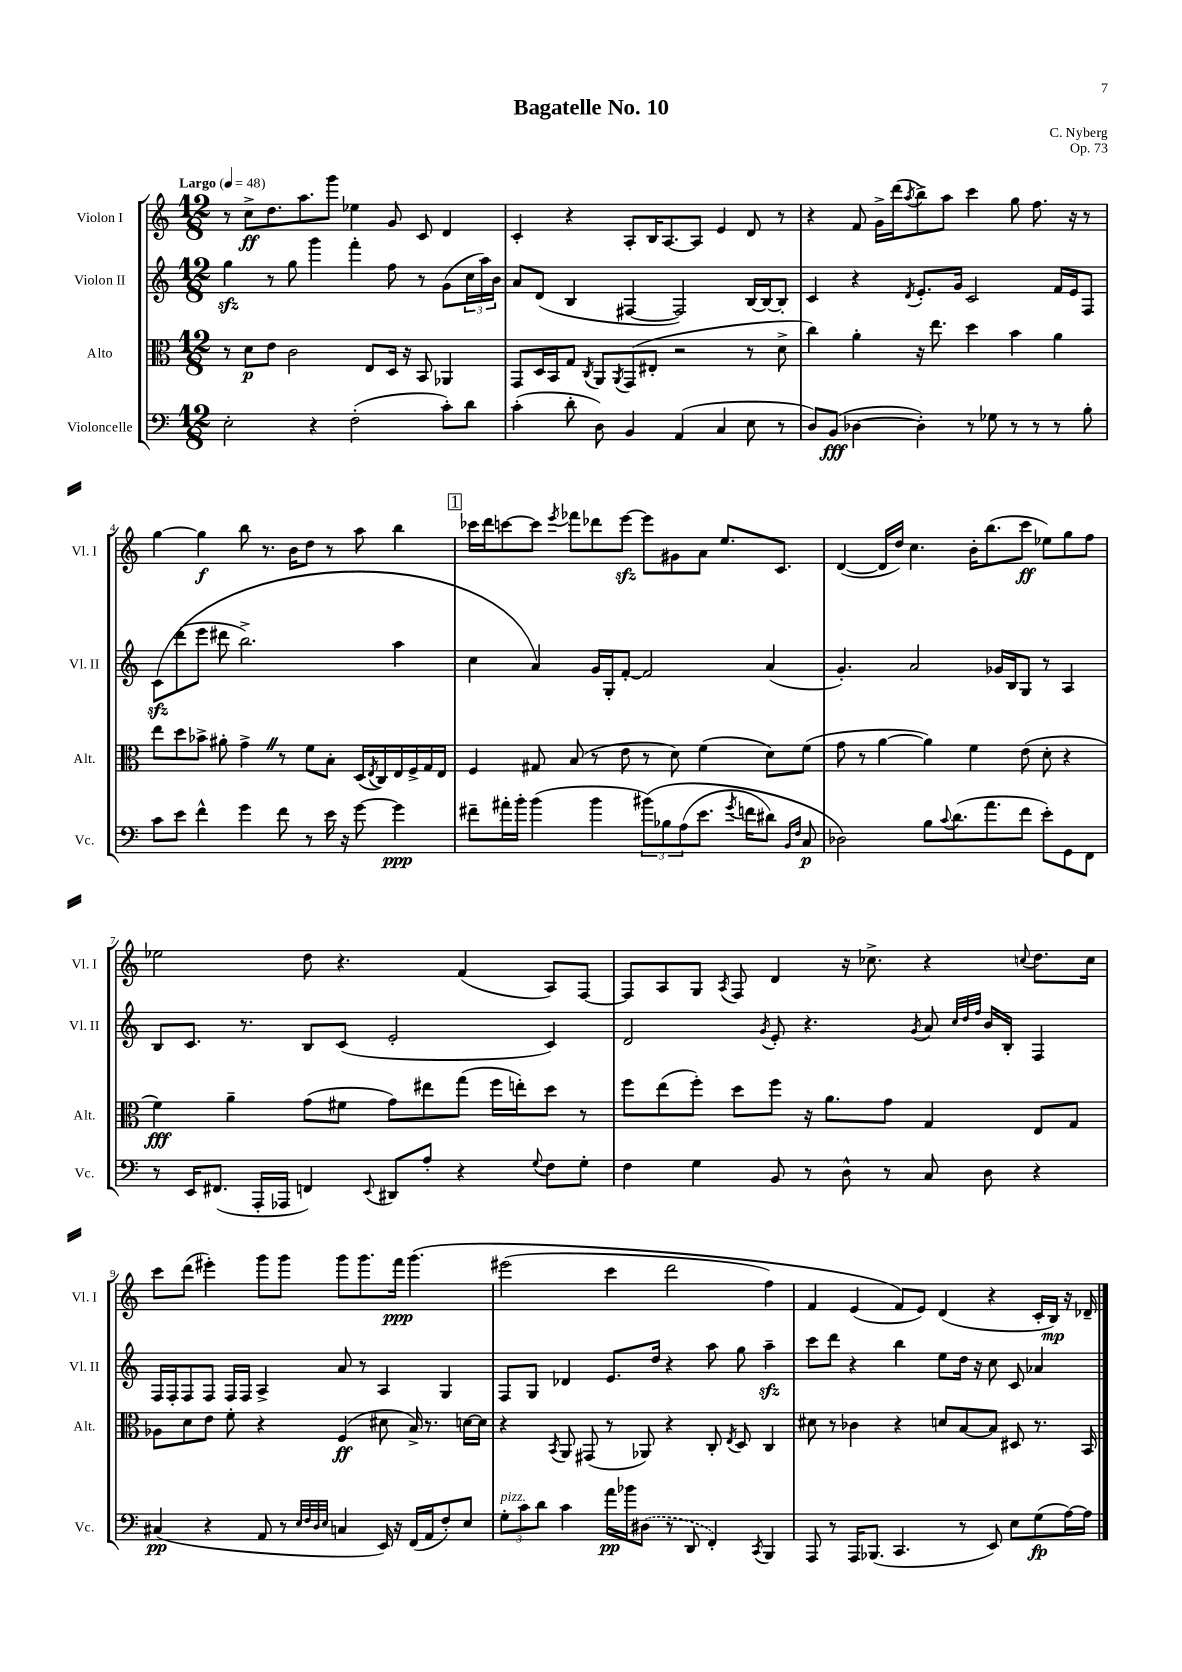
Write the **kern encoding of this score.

**kern	**dynam	**kern	**dynam	**kern	**kern	**dynam
*part4	*part4	*part3	*part3	*part2	*part1	*part1
*staff4	*staff4	*staff3	*staff3	*staff2	*staff1	*staff1
*I"Violoncelle	*	*I"Alto	*	*I"Violon II	*I"Violon I	*
*I'Vc.	*	*I'Alt.	*	*I'Vl. II	*I'Vl. I	*
*clefF4	*	*clefC3	*	*clefG2	*clefG2	*
*k[]	*	*k[]	*	*k[]	*k[]	*
*M12/8	*	*M12/8	*	*M12/8	*M12/8	*
*MM48	*	*MM48	*	*MM48	*MM48	*
=1	=1	=1	=1	=1	=1	=1
!	!	!	!	!	!LO:TX:a:B:t=Largo	!
2E'\	.	8r	.	4ggzz\	8r	.
.	.	8d\L	p	.	8cc^\L	ff
.	.	8e\J	.	8r	8.dd\	.
.	.	2c\	.	8gg\	.	.
.	.	.	.	.	8.aa\	.
4r	.	.	.	4ggg\	.	.
.	.	.	.	.	8ggg\J	.
(2F'\	.	.	.	4fff'\	4ee-X\	.
.	.	8E/L	.	.	.	.
.	.	16D/Jk	.	8ff\	8g/	.
.	.	16r	.	.	.	.
.	.	8BB/	.	8r	8c/	.
8c'\L)	.	4AA-X/	.	(8g\L	4d/	.
8d\J	.	.	.	24cc\L	.	.
.	.	.	.	24aa\)	.	.
.	.	.	.	24b\JJ	.	.
=2	=2	=2	=2	=2	=2	=2
(4c'\	.	8GG/L	.	8a/L	4c'/	.
.	.	16D/L	.	(8d/J	.	.
.	.	16BB/J	.	.	.	.
8d'\	.	8G/J	.	4B/	4r	.
.	.	8qC/	.	.	.	.
8D\)	.	8AA/L	.	.	.	.
.	.	8qAA/	.	.	.	.
4BB/	.	(8GG/	.	[4F#X/	8A'/L	.
.	.	8E#X'/J	.	.	16B/K	.
.	.	.	.	.	[8.A/	.
(4AA/	.	2r	.	2F#/])	.	.
.	.	.	.	.	8A/J]	.
4C/	.	.	.	.	4e/	.
8E\	.	8r	.	[16B/LL	8d/	.
.	.	.	.	16B/J_	.	.
8r	.	8d^\	.	8B'/J]	8r	.
=3	=3	=3	=3	=3	=3	=3
8D/L)	.	4cc\)	.	4c/	4r	.
(8BB/J	fff	.	.	.	.	.
[4D-X\	.	4a'\	.	4r	8f/	.
.	.	.	.	.	16g^\LL	.
.	.	.	.	.	(16ddd\J	.
.	.	.	.	8qd/	8qaa/	.
4D-'\])	.	16r	.	8.e'/L	8bb^\)	.
.	.	8.ee\	.	.	.	.
.	.	.	.	.	8aa\J	.
.	.	.	.	16g/Jk	.	.
8r	.	4dd\	.	2c/	4ccc\	.
8G-X\	.	.	.	.	.	.
8r	.	4b\	.	.	8gg\	.
8r	.	.	.	.	8.ff\	.
8r	.	4a\	.	16f/LL	.	.
.	.	.	.	16e/J	16r	.
8B'\	.	.	.	8F/J	8r	.
!!LO:LB:g=z
=4	=4	=4	=4	=4	=4	=4
8c\L	.	8ee\L	.	(8czz\L	[4gg\	.
8e\J	.	8dd\	.	(8ddd\	.	.
4f^^\	.	8b-X^\J	.	8eee\J	4gg\]	f
.	.	8a#X'\	.	8ddd#X\	.	.
4g\	.	4g^Z\	.	2.bb^\)	8bb\	.
.	.	.	.	.	8.r	.
8f\	.	8r	.	.	.	.
.	.	.	.	.	16b\KL	.
8r	.	8f\L	.	.	8dd\J	.
16e\	.	8B'\J	.	.	8r	.
16r	.	.	.	.	.	.
[8g\	.	(16D/LL	.	.	8aa\	.
.	.	8qE/	.	.	.	.
.	.	16C/)	.	.	.	.
4g\]	ppp	16E/	.	4aa\	4bb\	.
.	.	16F^/	.	.	.	.
.	.	16G/	.	.	.	.
.	.	16E/JJ	.	.	.	.
!!LO:REH:place=s1:t=1
=5	=5	=5	=5	=5	=5	=5
8f#X~\L	.	4F/	.	4cc\	16ccc-X\LL	.
.	.	.	.	.	16ddd\J	.
16a#X'\L	.	.	.	.	[8cccn\	.
16b'\JJ	.	.	.	.	.	.
(4b\	.	8G#X/	.	4a/)	8ccc\J]	.
.	.	.	.	.	8qeee/	.
.	.	(8B/	.	.	8fff-X\L	.
4b\	.	8r	.	16g/LL	8ddd-X\	.
.	.	.	.	16G'/J	.	.
.	.	8e\	.	[8f'/J	[8eeezz\J	.
(12b#X\L)	.	8r	.	2f/]	8eee\L]	.
12B-X\	.	.	.	.	.	.
.	.	8d\)	.	.	8g#X\	.
(12A\	.	.	.	.	.	.
8.e\J	.	(4f\	.	.	8a\J	.
.	.	.	.	.	8.ee/L	.
8qg/	.	.	.	.	.	.
16fn\KL	.	.	.	.	.	.
8d#X\J)	.	8d\L)	.	(4a/	.	.
.	.	.	.	.	8.c/J	.
16qqBB/LL	.	.	.	.	.	.
16qqF/JJ	.	.	.	.	.	.
8C/	p	(8f\J	.	.	.	.
=6	=6	=6	=6	=6	=6	=6
2D-X\)	.	8g\	.	4.g'/)	([4d/	.
.	.	8r	.	.	.	.
.	.	[4a\	.	.	16d/LL]	.
.	.	.	.	.	16dd/JJ)	.
.	.	.	.	2a/	4.cc\	.
8B\L	.	4a\])	.	.	.	.
8qqc/	.	.	.	.	.	.
(8.d\	.	.	.	.	.	.
.	.	4f\	.	.	16b'\KL	.
8.a\	.	.	.	.	(8.bb\	.
.	.	.	.	16g-X/LL	.	.
.	.	.	.	16B/J	.	.
8f\J	.	(8e\	.	8G/J	8ccc\J	ff
8e'\L)	.	8d'\	.	8r	8ee-X\L)	.
8GG\	.	4r	.	4A/	8gg\	.
8FF\J	.	.	.	.	8ff\J	.
!!LO:LB:g=z
=7	=7	=7	=7	=7	=7	=7
8r	.	4f\)	fff	8B/L	2ee-X\	.
16EE/KL	.	.	.	8.c/J	.	.
(8.FF#X/J	.	.	.	.	.	.
.	.	4a~\	.	.	.	.
.	.	.	.	8.r	.	.
16AAA'/LL	.	.	.	.	.	.
16AAA-X/JJ	.	.	.	.	.	.
4FFn/)	.	(8g\L	.	8B/L	8dd\	.
.	.	8f#X\J	.	(8c/J	4.r	.
8qqEE/	.	.	.	.	.	.
8DD#X/L	.	8g\L)	.	2e'/	.	.
8A'/J	.	8ee#X\	.	.	.	.
4r	.	(8gg\J	.	.	(4f/	.
.	.	16ff\LL	.	.	.	.
.	.	16een'\J)	.	.	.	.
8qqG/	.	.	.	.	.	.
8F\L	.	8dd\J	.	4c/)	8A/L)	.
8G'\J	.	8r	.	.	[8F/J	.
=8	=8	=8	=8	=8	=8	=8
4F\	.	8ff\L	.	2d/	8F/L]	.
.	.	(8ee\	.	.	8A/	.
4G\	.	8ff'\J)	.	.	8G/J	.
.	.	.	.	.	8qA/	.
.	.	8dd\L	.	.	8F/	.
.	.	.	.	8qg/	.	.
8BB/	.	8ff\J	.	8e'/	4d/	.
8r	.	16r	.	4.r	.	.
.	.	8.a\L	.	.	.	.
8D^^\	.	.	.	.	16r	.
.	.	.	.	.	8.cc-X^\	.
8r	.	8g\J	.	.	.	.
.	.	.	.	8qg/	.	.
8C/	.	4G/	.	8a/	4r	.
.	.	.	.	32qqcc/LLL	.	.
.	.	.	.	32qqdd/	.	.
.	.	.	.	32qqff/JJJ	.	.
8D\	.	.	.	16b/LL	.	.
.	.	.	.	16B'/JJ	.	.
.	.	.	.	.	8qqccn/	.
4r	.	8E/L	.	4F/	8.dd\L	.
.	.	8G/J	.	.	.	.
.	.	.	.	.	16cc\Jk	.
!!LO:LB:g=z
=9	=9	=9	=9	=9	=9	=9
(4C#X/	pp	8A-X\L	.	16F/LL	8ccc\L	.
.	.	.	.	16F'/J	.	.
.	.	8d\	.	8F/	(8ddd\J	.
4r	.	8e\J	.	8F/J	4eee#X'\)	.
.	.	8f'\	.	16F/LL	.	.
.	.	.	.	16F/JJ	.	.
8AA/	.	4r	.	4A^/	8ggg\L	.
8r	.	.	.	.	8ggg\J	.
32qqE/LLL	.	.	.	.	.	.
32qqF/	.	.	.	.	.	.
32qqD/	.	.	.	.	.	.
32qqE/JJJ	.	.	.	.	.	.
4Cn/	.	(4F/	ff	8a/	8ggg\L	.
.	.	.	.	8r	8.ggg\	.
16EE/)	.	8d#X\	.	4A/	.	.
16r	.	.	.	.	16fff\Jk	ppp
(16FF/LL	.	16B^/)	.	.	(4.ggg\	.
16AA/J	.	8.r	.	.	.	.
8F'/)	.	.	.	4G/	.	.
8E/J	.	[16dn\LL	.	.	.	.
.	.	16d\JJ]	.	.	.	.
=10	=10	=10	=10	=10	=10	=10
!LO:TX:a:i:t=pizz.	!	!	!	!	!	!
12G'\L	.	4r	.	8F/L	(2eee#X\	.
12c\	.	.	.	.	.	.
.	.	.	.	8G/J	.	.
12d\J	.	.	.	.	.	.
.	.	8qBB/	.	.	.	.
4c\	.	8AA/	.	4d-X/	.	.
.	.	(8GG#X/	.	.	.	.
16a\LL	pp	8r	.	8.e/L	4ccc\	.
16b-X\J	.	.	.	.	.	.
(8D#X\J	.	8AA-X/)	.	.	.	.
.	.	.	.	16dd/Jk	.	.
8r	.	4r	.	4r	2ddd\	.
8DD/	.	.	.	.	.	.
4FF'/)	.	8C'/	.	8aa\	.	.
.	.	8qE/	.	.	.	.
.	.	8D/	.	8gg\	.	.
8qCC/	.	.	.	.	.	.
4BBB/	.	4C/	.	4aazz~\	4ff\)	.
=11	=11	=11	=11	=11	=11	=11
8AAA/	.	8d#X\	.	8ccc\L	4f/	.
8r	.	8r	.	8ddd\J	.	.
16AAA/KL	.	4c-X\	.	4r	(4e/	.
(8.BBB-X/J	.	.	.	.	.	.
4.CC/	.	4r	.	4bb\	8f/L)	.
.	.	.	.	.	8e/J)	.
.	.	8dn/L	.	8ee\L	(4d/	.
8r	.	[8B/	.	16dd\Jk	.	.
.	.	.	.	16r	.	.
8EE/)	.	8B/J]	.	8cc\	4r	.
8E\L	.	8D#X/	.	8c/	.	.
(8G\	fp	8.r	.	4a-X/	16c'/LL	.
.	.	.	.	.	16B/JJ)	mp
[16A\L)	.	.	.	.	16r	.
16A\JJ]	.	16BB/	.	.	16d-X~/	.
==	==	==	==	==	==	==
*-	*-	*-	*-	*-	*-	*-
